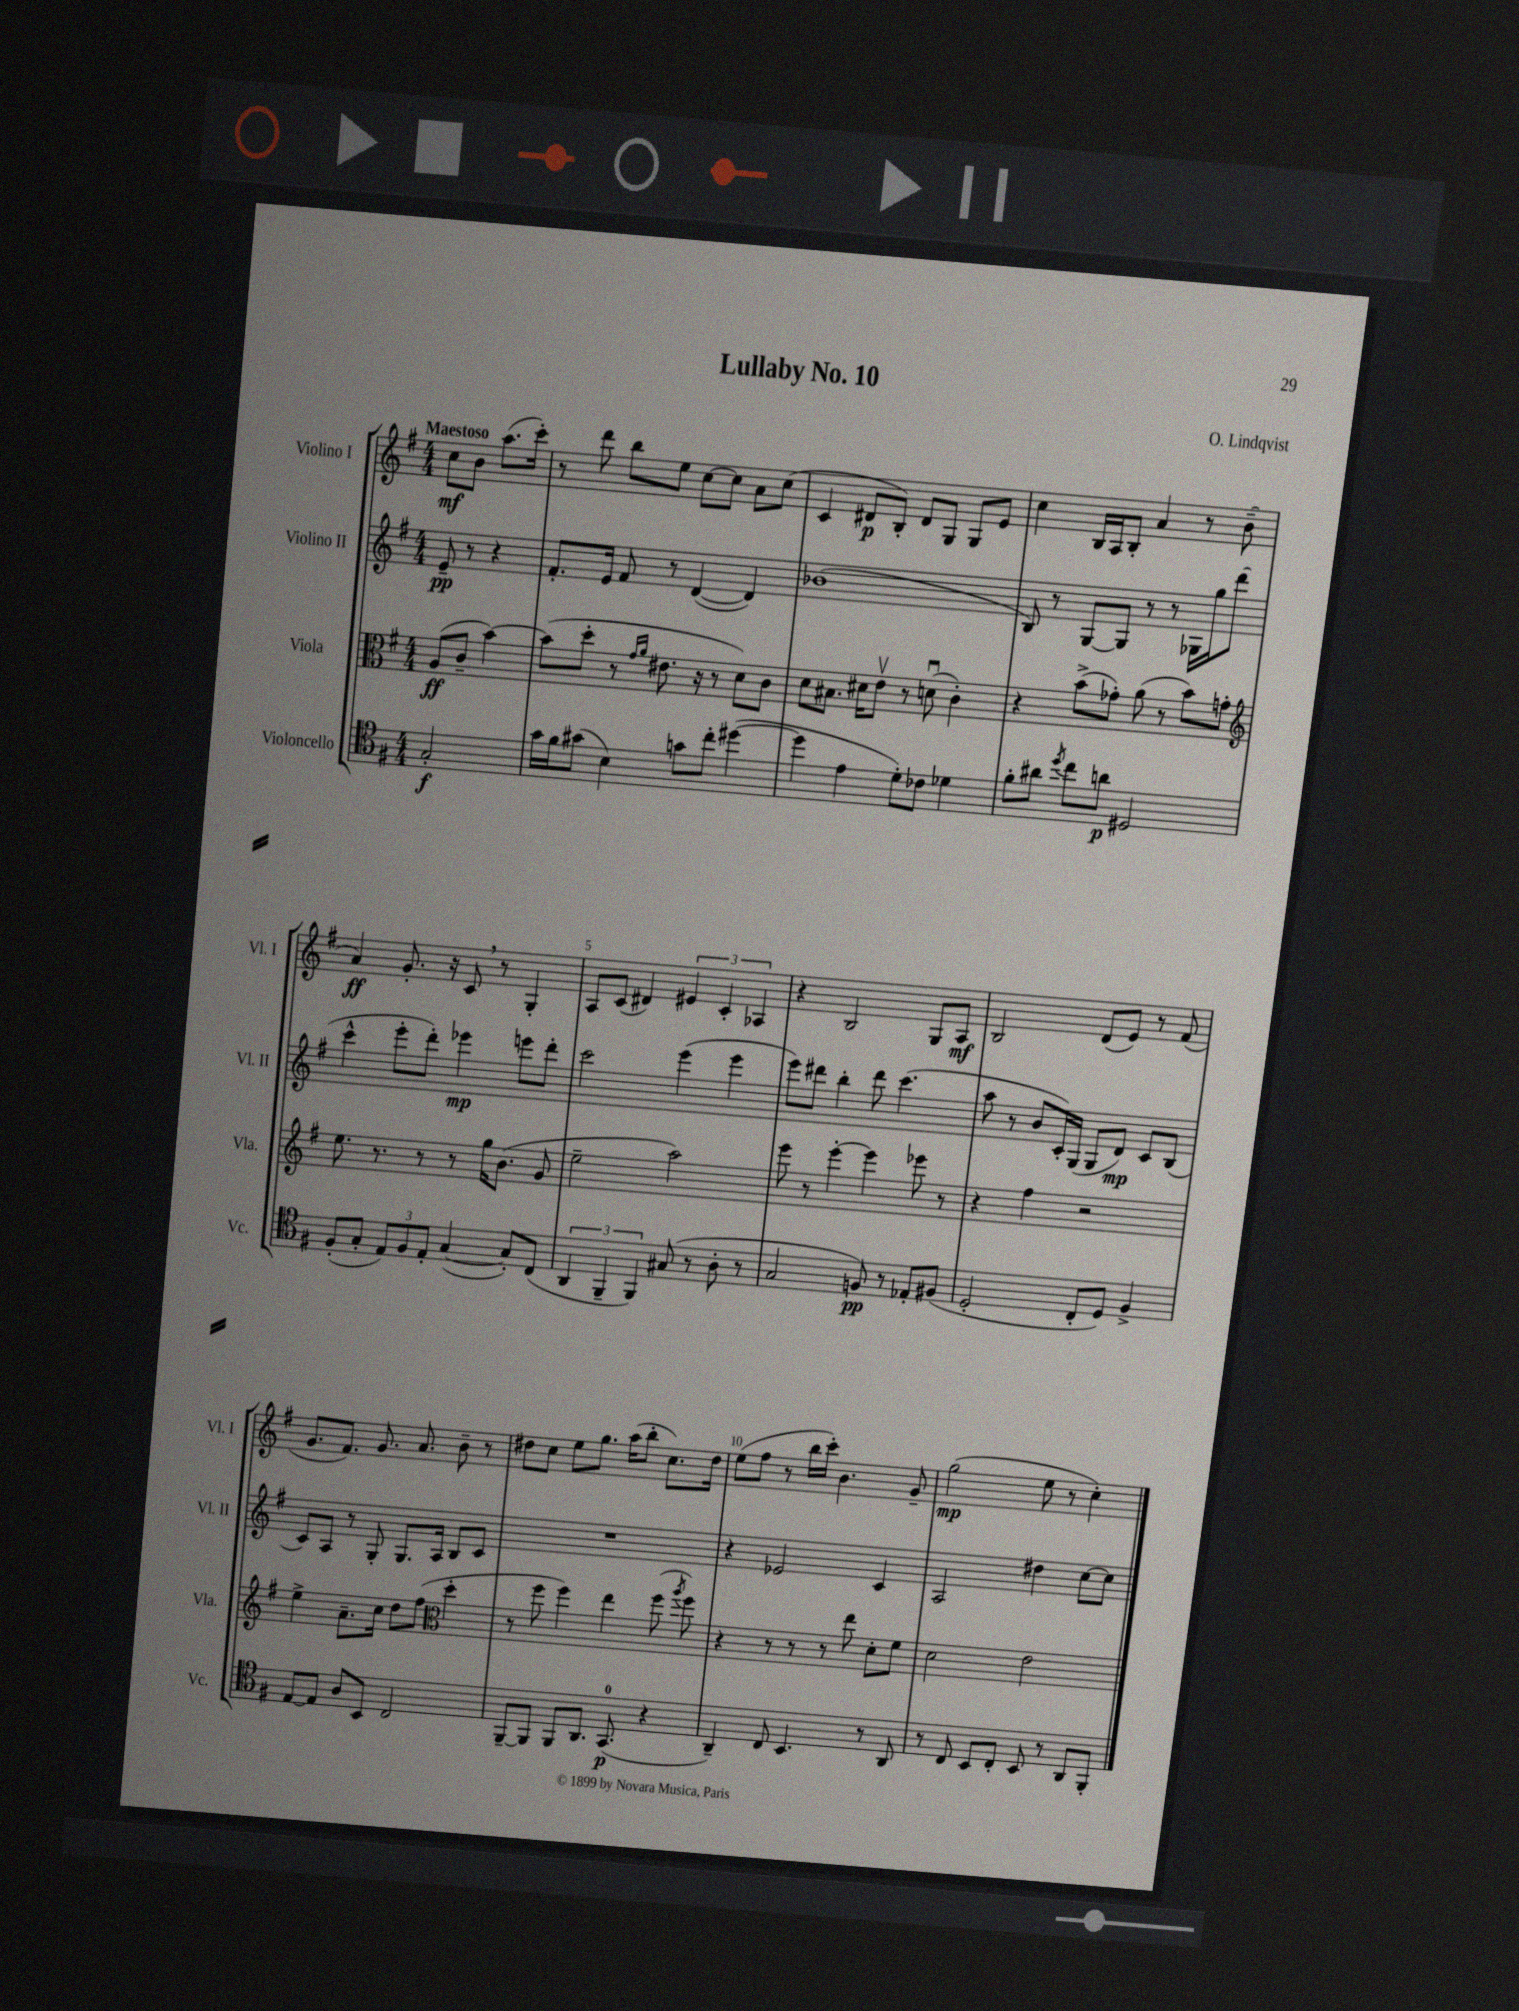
\header { title = "Lullaby No. 10" composer = "O. Lindqvist" }
<<
\new StaffGroup <<
\new Staff = "s0" \with { instrumentName = "Violino I" shortInstrumentName = "Vl. I" } {
    \clef treble \key g \major \numericTimeSignature \time 4/4 \partial 2 \tempo "Maestoso"
    \autoBeamOff c''8[\mf b'8] a''8.[( c'''16]-.) |
    r8 d'''8 b''8[ e''8] c''8[~ c''8] a'8[ c''8]( |
    c'4 dis'8[\p b8]-.) dis'8[ g8] g8[ e'8] |
    c''4 b16[ a16 b8]-. a'4 r8 b'8--( |
    a'4\ff) g'8.-. r16 c'8 \breathe r8 g4-. |
    a8[ c'8]( dis'4) \tuplet 3/2 { eis'4 c'4-. aes4 } |
    r4 b2 g8[ a8]\mf |
    b2 d'8[( e'8]) r8 fis'8( |
    g'8.[ fis'8.]) g'8. a'8. b'8-- r8 |
    dis''8[ c''8] e''8[ g''8.] a''16[( b''8]-. c''8.[) dis''16] |
    e''8[( fis''8] r8 b''16[ c'''16]-.) b'4. g'8-- |
    g''2\mp( e''8 r8 c''4-.) \bar "|." |
}
\new Staff = "s1" \with { instrumentName = "Violino II" shortInstrumentName = "Vl. II" } {
    \clef treble \key g \major \numericTimeSignature \time 4/4 \partial 2
    \autoBeamOff e'8--\pp r8 r4 |
    fis'8.[-. e'16] fis'8 r8 d'4~( d'4) |
    bes'1( |
    b8) r8 g8[~ g8] r8 r8 ges16[ g''16 d'''8]( |
    c'''4-^ e'''8[-. d'''8]-.) ees'''4\mp e'''8[ d'''8]-. |
    c'''2 e'''4( e'''4 |
    e'''8[) dis'''8] b''4-. dis'''8 c'''4.( |
    a''8 r8 b'8[ c'16-.) g16]( g8[ d'8]\mp) c'8[ b8]( |
    c'8[) a8] r8 g8-. g8.[ a16] b8[ c'8] |
    R1 |
    r4 ees'2 c'4 |
    a2 dis''4 c''8[~ c''8] \bar "|." |
}
\new Staff = "s2" \with { instrumentName = "Viola" shortInstrumentName = "Vla." } {
    \clef alto \key g \major \numericTimeSignature \time 4/4 \partial 2
    \autoBeamOff a8[\ff( c'8]-- b'4~) |
    b'8[( d''8]-. r8 \grace { g'16[ a'16] } eis'8. r16 r8 d'8[) c'8] |
    d'8[ bis8.] dis'16[ e'8]\upbow r8 d'8\downbow( c'4-.) |
    r4 b'8[->( ges'8]-.) a'8( r8 b'8[) g'8]-. |
    \clef treble e''8. r8. r8 r8 g''16[ b'8.]( g'8 |
    e''2-- a''2) |
    e'''8 r8 e'''4~-. e'''4 ees'''8 r8 |
    r4 fis''4 r2 |
    e''4-> a'8.[-- c''16] d''8[ fis''8]( \clef alto d''4-. |
    r8 fis''8 fis''4) e''4 fis''8( \acciaccatura { a''8 } fis''8) |
    r4 r8 r8 r8 e''8 d'8[-. fis'8] |
    d'2 e'2 \bar "|." |
}
\new Staff = "s3" \with { instrumentName = "Violoncello" shortInstrumentName = "Vc." } {
    \clef tenor \key g \major \numericTimeSignature \time 4/4 \partial 2
    \autoBeamOff g2-.\f |
    g'16[ fis'16 gis'8]( b4) g'8[ c''8]-. dis''4~( |
    dis''4 e'4 d'8[-.) ces'8] des'4 |
    fis'8[-. ais'8] \acciaccatura { d''8 } c''8[ a'8]\p dis2 |
    fis8[-.( g8]-. \tuplet 3/2 { e8[) fis8 e8]-. } g4~( g8[-.) c8]( |
    \tuplet 3/2 { a,4 fis,4-- fis,4) } gis8( r8 a8-. r8 |
    g2 f8\pp) r8 ees8[-. fis8]( |
    d2-. c8[-. d8]) fis4-> |
    e8[~ e8] a8[ b,8] c2 |
    fis,8[~-- fis,8] fis,8[ a,8.] g,8.-0\p( r4 |
    a,4--) c8 b,4. r8 a,8 |
    r8 c8 b,8[ c8]-. b,8 r8 a,8[ fis,8]-. \bar "|." |
}
>>
>>
\layout { \context { \Score \override BarNumber.break-visibility = ##(#f #t #t) barNumberVisibility = #(every-nth-bar-number-visible 5) } }
